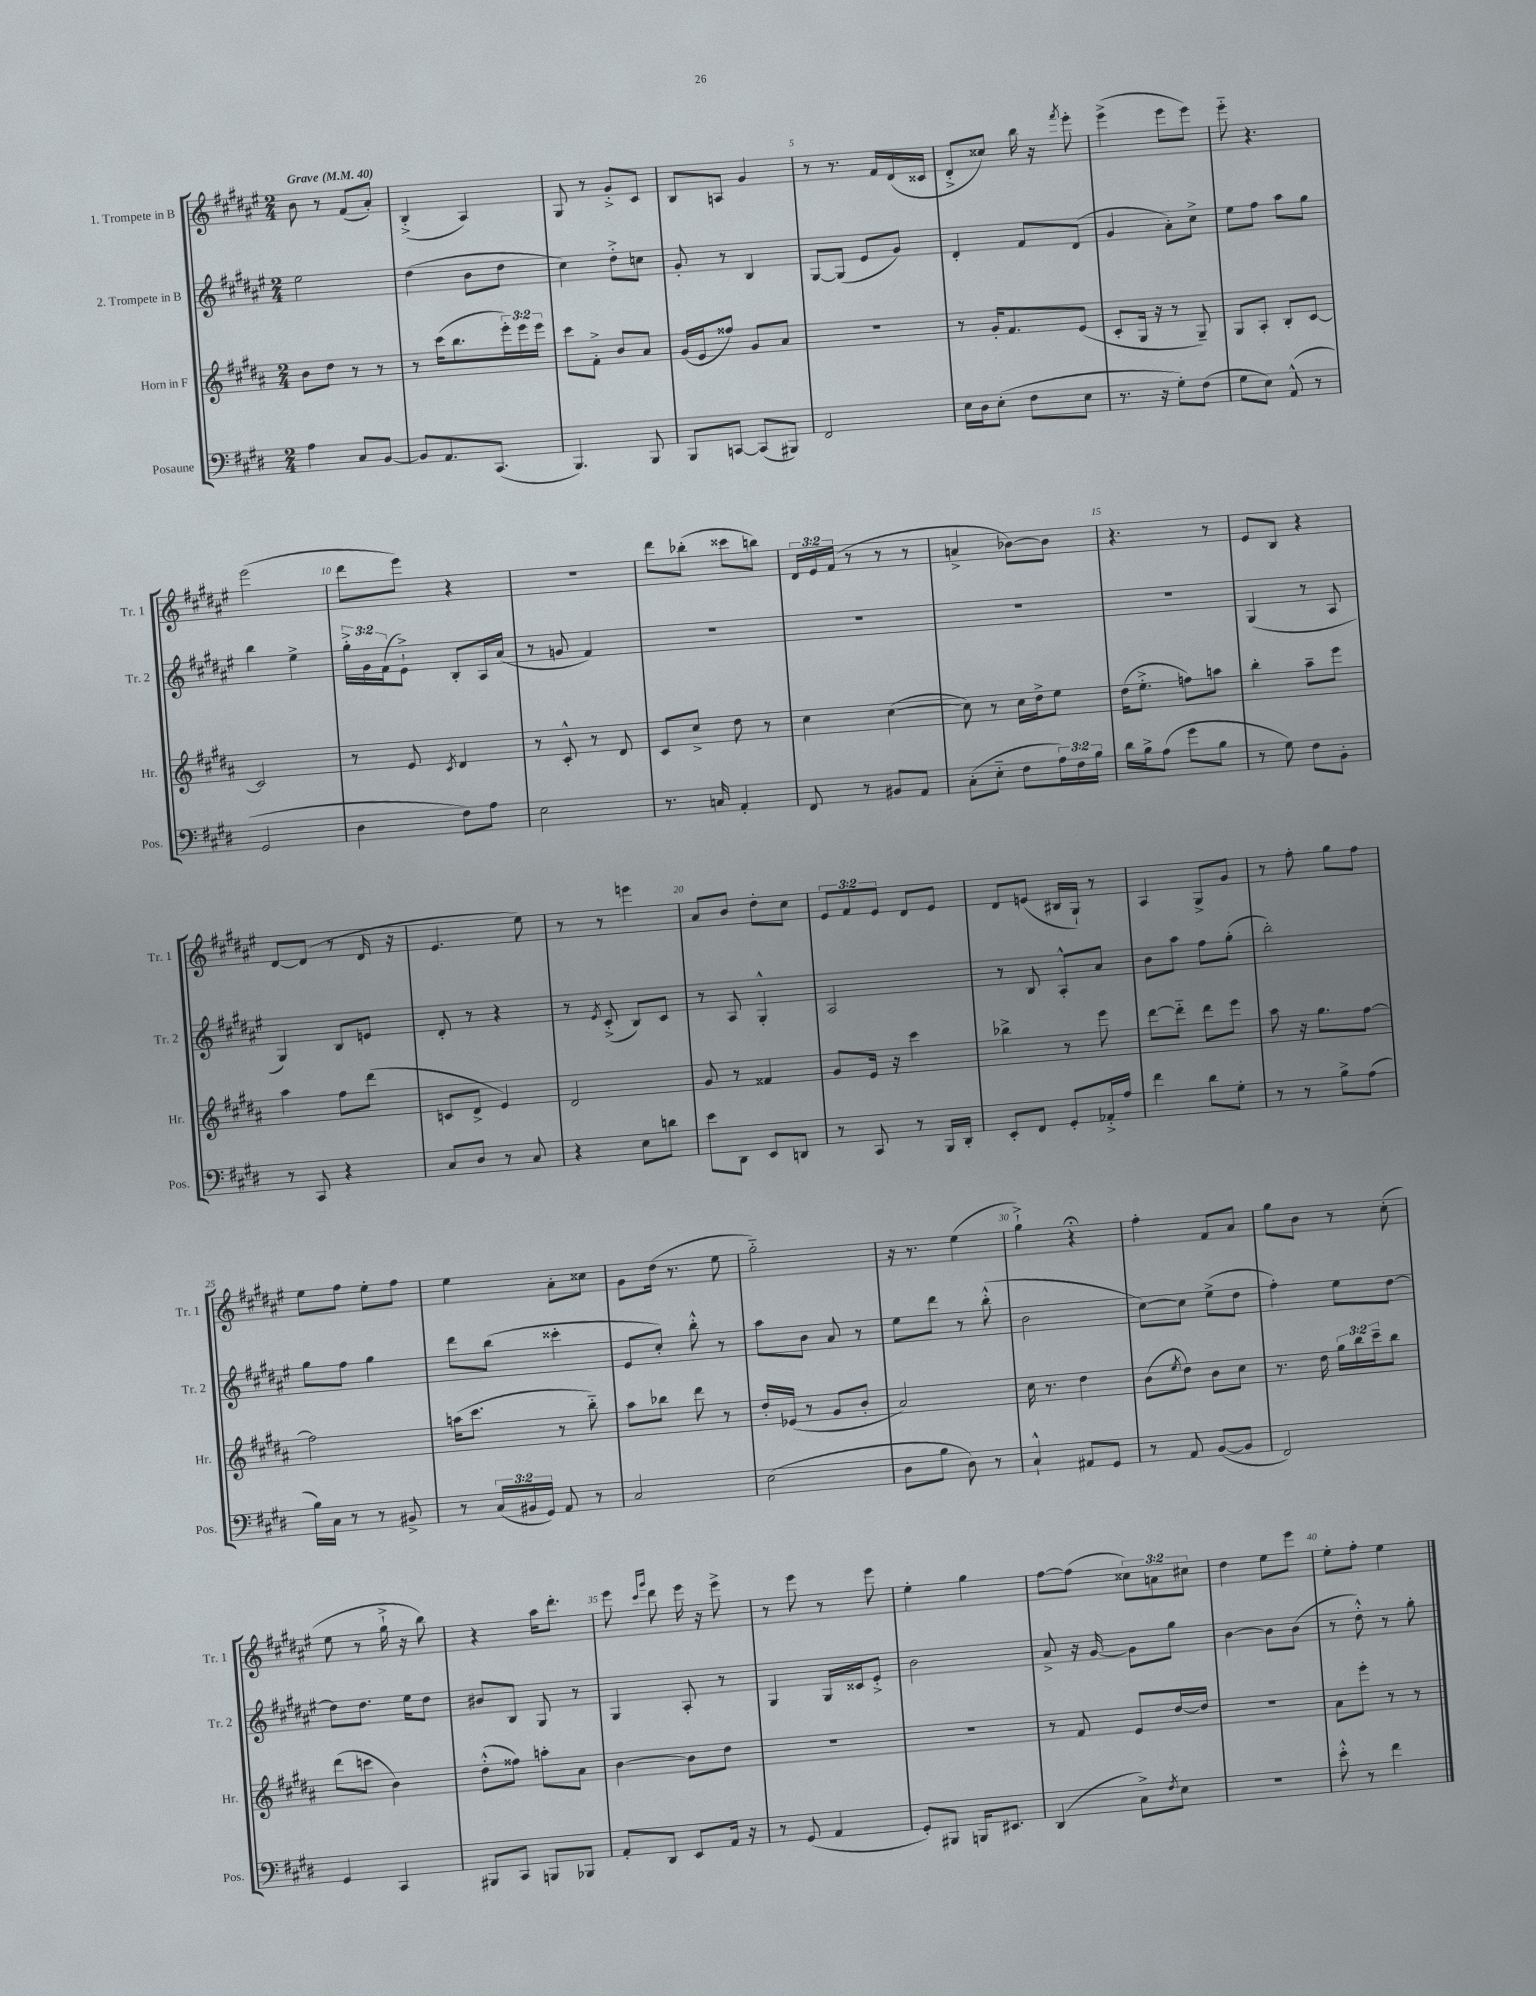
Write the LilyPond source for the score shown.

<<
\new StaffGroup <<
\new Staff = "s0" \with { instrumentName = "1. Trompete in B" shortInstrumentName = "Tr. 1" } {
    \clef treble \key fis \major \numericTimeSignature \time 2/4 \override Staff.TupletNumber.text = #tuplet-number::calc-fraction-text \tempo "Grave" 4 = 40
    b'8 r8 fis'8( ais'8-.) |
    b4-.->( ais4) |
    gis8 r8 gis'8-.-> cis'8 |
    b8 a8 gis'4 |
    r8 r8. fis'16 dis'16( cisis'16 |
    dis'8-.-> cisis''8) b''16 r16 \acciaccatura { fis'''8 } eis'''8-. |
    eis'''4->( eis'''8 eis'''8) |
    eis'''8-_ r4. |
    eis'''2( |
    dis'''8 eis'''8) r4 |
    R2 |
    dis'''8 bes''8-.( cisis'''8 b''8) |
    \tuplet 3/2 { dis'16 eis'16 fis'16( } r8 r8 r8 |
    a'4-> bes'8~) bes'8 |
    r4. r8 |
    eis'8 b8 r4 |
    dis'8~ dis'8( r8 dis'16 r16 |
    eis'4. eis''8) |
    r8 r8 e'''4 |
    ais'8 b'8 dis''8-. cis''8 |
    \tuplet 3/2 { eis'8 fis'8 eis'8 } dis'8 eis'8 |
    dis'8 e'8( bis16 gis16-!) r8 |
    ais4 gis8-> gis'8 |
    r8 fis''8-. gis''8 fis''8 |
    eis''8 fis''8 eis''8-. fis''8 |
    eis''4 ais'8-. cisis''8 |
    gis'8 dis''16( r8. eis''8 |
    gis''2-_) |
    r16 r8. eis''4( |
    gis''4-!->) r4\fermata |
    fis''4-. fis'8 ais'8 |
    gis''8 b'8 r8 cis''8-.( |
    eis''8 r8 gis''16-!-> r16 b''8) |
    r4 ais''16 dis'''8.-. |
    eis'''8 \grace { cis'''16 gis'''16 } dis'''8 eis'''16 r16 eis'''8-> |
    r8 eis'''8 r8 eis'''8 |
    eis''4-. gis''4 |
    fis''8~ fis''8( \tuplet 3/2 { cisis''8) a'8 cis''8 } |
    dis''4 eis''8 eis'''8 |
    eis''8-. fis''8-. eis''4 \bar "|." |
}
\new Staff = "s1" \with { instrumentName = "2. Trompete in B" shortInstrumentName = "Tr. 2" } {
    \clef treble \key fis \major \numericTimeSignature \time 2/4 \override Staff.TupletNumber.text = #tuplet-number::calc-fraction-text
    eis''2 |
    dis''4( b'8 dis''8 |
    cis''4) dis''8-.-> c''8 |
    gis'8-. r8 b4 |
    gis8~ gis8( eis'8 gis'8) |
    dis'4-. fis'8 dis'8( |
    gis'4 ais'8-.) cis''8-> |
    eis''8 fis''8 ais''8 gis''8 |
    b''4 eis''4-> |
    \tuplet 3/2 { gis''16-.-> gis'16 fis'16( } eis'8-!->) b8-. ais16 ais'16( |
    r8 g'8 fis'4) |
    R2 |
    R2 |
    R2 |
    R2 |
    gis4( r8 ais8 |
    gis4) b8 e'8 |
    dis'8-. r8 r4 |
    r8 \acciaccatura { eis'8 } cis'8-.->( b8) cis'8 |
    r8 ais8 gis4-.-^ |
    ais2 |
    r8 b8 ais8-.-^ ais'8 |
    b'8 ais''8 fis''8 gis''8-.( |
    b''2-.) |
    gis''8 fis''8 gis''4 |
    dis'''8 b''8( cisis'''4-. |
    eis'8 cis''8-.) b''8-.-^ r8 |
    ais''8 b'8 ais'8 r8 |
    eis''8 dis'''8 r8 b''8-.-^( |
    b'2 |
    cis''8~) cis''8 eis''8->( dis''8 |
    fis''4-.) eis''8 dis''8~ |
    dis''8 dis''8. eis''16 dis''8 |
    bis'8 b8 gis8 r8 |
    gis4 ais8-. r8 |
    gis4 gis16 cisis'16 eis'8-.-> |
    b'2 |
    ais'8-> r16 gis'16~ gis'8 gis''8 |
    b'4~ b'8 b'8( |
    r8 dis''8-.-^) r8 gis''8-. \bar "|." |
}
\new Staff = "s2" \with { instrumentName = "Horn in F" shortInstrumentName = "Hr." } {
    \clef treble \key b \major \numericTimeSignature \time 2/4 \override Staff.TupletNumber.text = #tuplet-number::calc-fraction-text
    b'8 dis''8 r8 r8 |
    r8 cis'''16( b''8. \tuplet 3/2 { e'''16-.) e'''16 e'''16 } |
    cis'''8 fis'8-.-> b'8 ais'8 |
    gis'16( e'16 fisis''8) gis'8 ais'8 |
    r2 |
    r8 gis'16-. fis'8. e'8( |
    cis'8-. gis16 r16 r8 gis8--) |
    gis8 ais8-. b8-. cis'8~ |
    cis'2 |
    r8 e'8 \acciaccatura { cis'8 } dis'4 |
    r8 cis'8-.-^ r8 dis'8 |
    cis'8 cis''8-> dis''8 r8 |
    cis''4 cis''4~( |
    cis''8) r8 cis''16 dis''16-> e''8 |
    dis''16( e''8.-.-> f''8) a''8 |
    b''4-. ais''8-- e'''8 |
    ais''4 fis''8 dis'''8( |
    c'8 dis'8-> e'4) |
    dis'2 |
    gis'8 r8 fisis'4 |
    gis'8 e'16 r16 cis'''4 |
    bes''4-> r8 e'''8 |
    dis'''8~ dis'''8-_ dis'''8 e'''8 |
    ais''8 r16 gis''8. fis''8~ |
    fis''2 |
    a''16( cis'''8. r8 b''8-_) |
    ais''8 bes''8 dis'''8 r8 |
    dis''16-. ees'16( r8 gis'8 b'8-. |
    ais'2) |
    cis''16 r8. dis''4 |
    b'8( \acciaccatura { e''8 } dis''8) b'8 cis''8 |
    r8. dis''16 \tuplet 3/2 { gis''16 b''16 cis'''16-- } b''8 |
    dis'''8( c'''8 b'4) |
    dis''8-.-^( fisis''8) a''8-. ais'8 |
    b'4~ b'8 dis''8 |
    R2 |
    R2 |
    r8 fis'8 e'8 dis''16~ dis''16 |
    r2 |
    ais'8 e'''8-. r8 r8 \bar "|." |
}
\new Staff = "s3" \with { instrumentName = "Posaune" shortInstrumentName = "Pos." } {
    \clef bass \key e \major \numericTimeSignature \time 2/4 \override Staff.TupletNumber.text = #tuplet-number::calc-fraction-text
    a4 cis8 b,8~ |
    b,8 a,8. cis,8.( |
    b,,4.) b,,8 |
    b,,8 c,8~ c,8( bis,,8) |
    fis,2 |
    e16 dis16 e8-.( fis8 e8 |
    r8. r16 gis8-.) fis8( |
    gis8 e8) a,8-^( r8 |
    gis,2 |
    dis4 fis8) a8 |
    e2 |
    r8. c16 a,4-. |
    fis,8 r8 bis,8 a,8 |
    cis8-.( e8-_ fis8 \tuplet 3/2 { a16) fis16 b16 } |
    dis'16 b16-> a8( gis'8 b8 |
    r8 gis8) fis8 b,8-. |
    r8 cis,8 r4 |
    cis8 dis8 r8 cis8 |
    r4 e8 d'8 |
    e'8 dis,8 e,8 d,8 |
    r8 cis,8 r8 b,,16 dis,16-. |
    e,8-. fis,8 gis,8-. aes,16-.-> a16 |
    fis'4 dis'8 gis8-. |
    r8 r8 b8-> a8( |
    b16) cis16 r8 r8 bis,8-> |
    r8 \tuplet 3/2 { cis16( bis,16 gis,16) } a,8 r8 |
    cis2 |
    e2( |
    dis8 b8 dis8) r8 |
    cis4-!-^ ais,8 gis,8 |
    r8 a,8 b,8~( b,8 |
    fis,2) |
    gis,4 cis,4 |
    bis,,8 cis,8 b,,8 bes,,8 |
    a,8-. dis,8 e,8 a,16 r16 |
    r8 gis,8( a,4 |
    gis,8-.) bis,,8 b,,16 eis,8. |
    dis,4( cis8->) \acciaccatura { fis8 } e8 |
    R2 |
    e'8-.-^ r8 fis'4 \bar "|." |
}
>>
>>
\layout { \context { \Score \override BarNumber.break-visibility = ##(#f #t #t) barNumberVisibility = #(every-nth-bar-number-visible 5) } }
